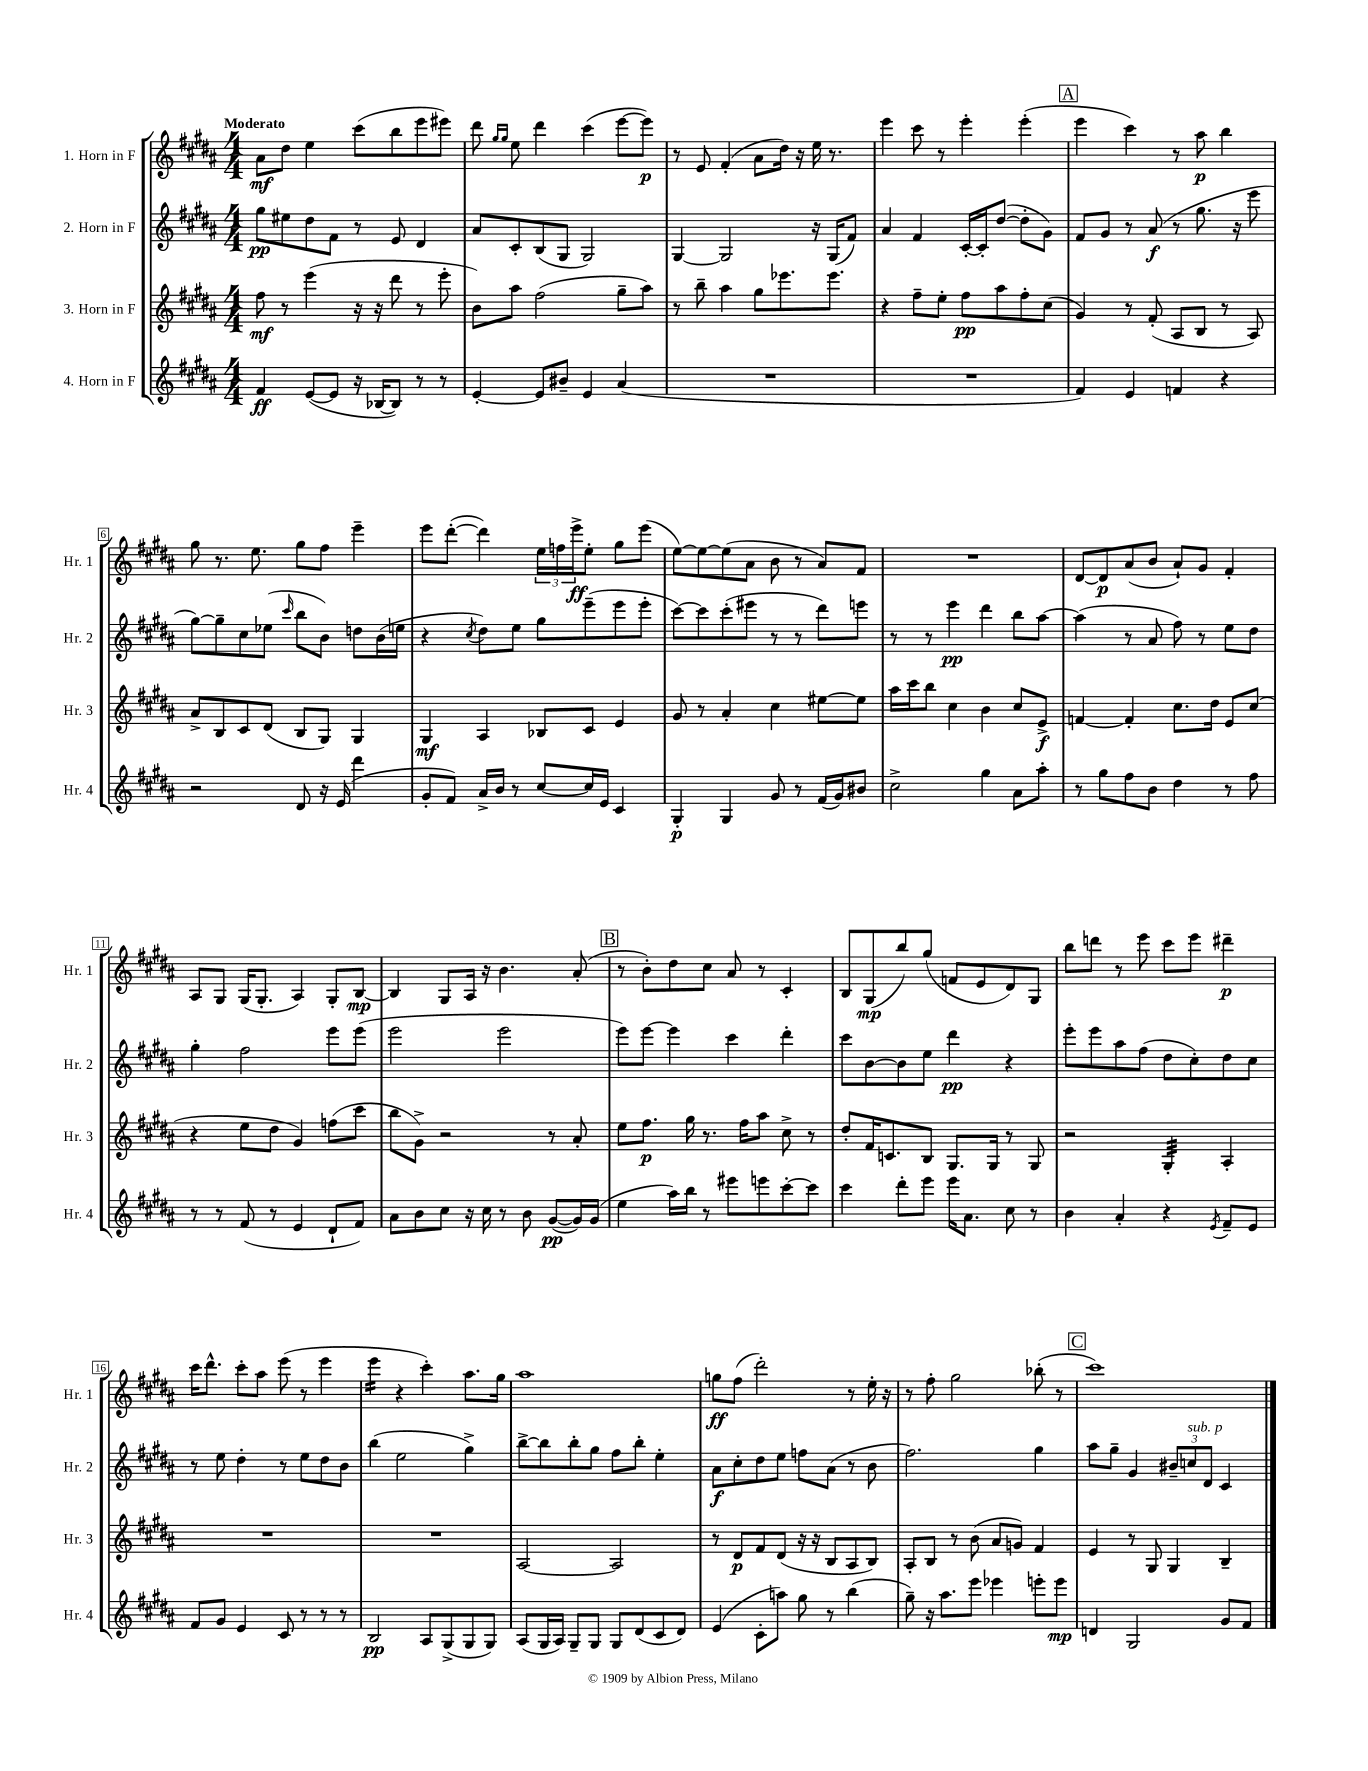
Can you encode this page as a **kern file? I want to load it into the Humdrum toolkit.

**kern	**kern	**kern	**kern
*staff4	*staff3	*staff2	*staff1
*clefG2	*clefG2	*clefG2	*clefG2
*k[f#c#g#d#a#]	*k[f#c#g#d#a#]	*k[f#c#g#d#a#]	*k[f#c#g#d#a#]
*M4/4	*M4/4	*M4/4	*M4/4
4f#/	8ff#\	8gg#\L	8a#\L
.	8r	8ee#\	8dd#\J
([8e/L	(4eee\	8dd#\	4ee\
8e/]J	.	8f#\J	.
16r	16r	8r	(8ccc#\L
[16B-/LK	16r	.	.
8B-/]J)	8ddd#\	8e/	8bb\
8r	8r	4d#/	8eee\
8r	8eee'\	.	8eee#\J)
=	=	=	=
[4e'/	8b\L)	8a#/L	8ddd#\
.	.	.	16qqgg#/LL
.	.	.	16qqgg#/JJ
.	8aa#\J	8c#'/	8ee\
8e/]L	(2ff#\	(8B/	4ddd#\
8b#~/J	.	8G#/J	.
4e/	.	2G#/)	(4ccc#\
(4a#/	8gg#~\L	.	[8eee\L
.	8aa#\J)	.	8eee\]J)
=	=	=	=
1r	8r	[4G#/	8r
.	8bb~\	.	8e/
.	4aa#\	2G#/]	(4f#'/
.	8gg#\L	.	8a#\L
.	8.eee-\	.	16dd#\Jk)
.	.	.	16r
.	.	16r	16ee\
.	8.eee-\J	(16G#/LK	8.r
.	.	8f#/J)	.
=	=	=	=
1r	4r	4a#/	4eee\
.	8ff#~\L	4f#/	8ccc#\
.	8ee'\J	.	8r
.	8ff#\L	[16c#'/LL	4eee'\
.	.	16c#'/]J	.
.	8aa#\	([8dd#/J	.
.	8ff#'\	8dd#'\]L	(4eee'\
.	(8cc#\J	8g#\J)	.
=	=	=	=
4f#/)	4g#/)	8f#/L	4eee\
.	.	8g#/J	.
4e/	8r	8r	4ccc#\)
.	(8f#'/	(8a#/	.
4f/	8A#/L	8r	8r
.	8B/J	8.gg#\	8aa#\
4r	8r	.	4bb\
.	.	16r	.
.	8A#/)	8eee\	.
=	=	=	=
2r	8a#^/L	[8gg#\L)	8gg#\
.	8B/	8gg#~\]	8.r
.	8c#/	8cc#\	.
.	.	.	8.ee\
.	(8d#/J	(8ee-\J	.
.	.	16qqccc#/	.
8d#/	8B/L	8bb\L	8gg#\L
16r	8G#/J)	8b\J)	8ff#\J
(16e/	.	.	.
4ddd#\	4G#/	8dd\L	4eee~\
.	.	(16b\L	.
.	.	16ee\JJ	.
=	=	=	=
8g#'/L	4G#/	4r	8eee\L
8f#/J)	.	.	([8ddd#'\J
.	.	8qcc#/	.
16a#^/LL	4A#/	8dd#\L)	4ddd#\])
16b/JJ	.	.	.
8r	.	8ee\J	.
[8cc#/L	8B-/L	8gg#\L	24ee\LL
.	.	.	24ff\
.	.	.	24eee^\J
16cc#/]L	8c#/J	(8eee~\	8ee'\J
16e/JJ	.	.	.
4c#/	4e/	8eee\	8gg#\L
.	.	8eee'\J	(8eee\J
=	=	=	=
4G#'/	8g#/	[8ccc#\L)	[8ee\L)
.	8r	8ccc#\]	8ee\_
4G#/	4a#'/	(8ccc#'\	(8ee\]
.	.	8eee#\J	8a#\J
8g#/	4cc#\	8r	8b\
8r	.	8r	8r
(16f#/LL	[8ee#\L	8ddd#\L)	8a#/L)
16g#/J)	.	.	.
8b#/J	8ee#\]J	8eee\J	8f#/J
=	=	=	=
2cc#^\	16aa#\LL	8r	1r
.	16ccc#\J	.	.
.	8bb\J	8r	.
.	4cc#\	4eee\	.
4gg#\	4b\	4ddd#\	.
8a#\L	8cc#/L	8bb\L	.
8aa#'\J	8e^/J	[8aa#\J	.
=	=	=	=
8r	[4f/	(4aa#\]	[8d#/L
8gg#\L	.	.	8d#/]
8ff#\	4f'/]	8r	(8a#/
8b\J	.	8a#/	8b/J
4dd#\	8.cc#\L	8ff#\)	8a#`/L)
.	.	8r	8g#/J
.	16dd#\Jk	.	.
8r	8e/L	8ee\L	4f#'/
8ff#\	(8cc#/J	8dd#\J	.
=	=	=	=
8r	4r	4gg#'\	8A#/L
8r	.	.	8G#/J
(8f#/	8ee\L	2ff#\	(16G#/LK
.	.	.	8.G#'/J
8r	8dd#\J	.	.
4e/	4g#/)	.	4A#/)
8d#`/L	(8ff\L	8eee\L	8G#'/L
8f#/J)	8ccc#\J	(8eee\J	[8B/J
=	=	=	=
8a#\L	8bb\L	2eee\	4B/]
8b\	8g#^\J)	.	.
8cc#\J	2r	.	8G#/L
16r	.	.	16A#/Jk
16cc#\	.	.	16r
8r	.	2eee\	4.b\
8b\	.	.	.
([8g#/L	8r	.	.
16g#/]L)	8a#'/	.	(8a#'/
(16g#/JJ	.	.	.
=	=	=	=
4ee\	8ee\L	8eee\L)	8r
.	8.ff#\J	[8eee\J	8b'\L)
16aa#\LL)	.	4eee\]	8dd#\
16bb\JJ	16gg#\	.	.
8r	8.r	.	8cc#\J
8eee#\L	.	4ccc#\	8a#/
.	16ff#\LK	.	.
8eee\	8aa#\J	.	8r
[8ccc#'\	8cc#^\	4ddd#'\	4c#'/
8ccc#\]J	8r	.	.
=	=	=	=
4ccc#\	8dd#'/L	8ccc#\L	8B/L
.	16f#/K	[8b\	(8G#/
.	8.c/	.	.
8ddd#'\L	.	8b\]	8bb/)
8eee\J	8B/J	8ee\J	(8gg#/J
16eee\LK	8.G#/L	4ddd#\	8f/L
8.a#\J	.	.	.
.	.	.	8e/
.	16G#/Jk	.	.
8cc#\	8r	4r	8d#/)
8r	8G#/	.	8G#/J
=	=	=	=
4b\	2r	8eee'\L	8bb\L
.	.	8eee\	8ddd\J
4a#'/	.	8aa#\	8r
.	.	(8ff#\J	8eee\
4r	4G#'/	8dd#\L	8ccc#\L
.	.	8cc#'\)	8eee\J
8qe/	.	.	.
8f#~/L	4A#'/	8dd#\	4ddd#~\
8e/J	.	8cc#\J	.
=	=	=	=
8f#/L	1r	8r	16ccc#\LK
.	.	.	8.ddd#^^\J
8g#/J	.	8ee\	.
4e/	.	4dd#'\	8ccc#'\L
.	.	.	8aa#\J
8c#/	.	8r	(8eee\
8r	.	8ee\L	8r
8r	.	8dd#\	4eee\
8r	.	8b\J	.
=	=	=	=
2B/	1r	(4bb\	4eee\
.	.	2ee\	4r
8A#/L	.	.	4ccc#'\)
(8G#^/	.	.	.
8G#/	.	4gg#^\)	8.aa#\L
8G#/J)	.	.	.
.	.	.	16gg#\Jk
=	=	=	=
(8A#/L	[2A#/	[8bb^\L	1aa#
16G#/L	.	8bb\]	.
16A#/JJ)	.	.	.
8G#~/L	.	8bb'\	.
8G#/J	.	8gg#\J	.
8G#/L	2A#/]	8ff#\L	.
(8d#/	.	8bb'\J	.
8c#/	.	4ee'\	.
8d#/J)	.	.	.
=	=	=	=
(4e/	8r	8a#\L	8gg\L
.	8d#/L	8cc#'\	(8ff#\J
8c#'\L	8f#/	8dd#\	2ddd#'\)
8aa\J)	(8d#/J	8ee\J	.
8gg#\	16r	8ff\L	.
.	16r	.	.
8r	8B/L	(8a#\J	.
(4bb\	8A#/	8r	8r
.	8B/J)	8b\	16ee'\
.	.	.	16r
=	=	=	=
8gg#~\)	8A#'/L	2.ff#\)	8r
16r	8B/J	.	8ff#'\
8.aa#\L	.	.	.
.	8r	.	2gg#\
8eee\J	(8b\	.	.
4eee-\	8a#/L	.	.
.	8g/J)	.	.
8eee'\L	4f#/	4gg#\	(8bb-'\
8eee\J	.	.	8r
=	=	=	=
4d/	4e/	8aa#\L	1ccc#)
.	.	8gg#~\J	.
2G#/	8r	4g#/	.
.	8G#/	.	.
.	4G#/	12b#~/L	.
.	.	12cc/	.
.	.	12d#/J	.
8g#/L	4B~/	4c#/	.
8f#/J	.	.	.
==	==	==	==
*-	*-	*-	*-
